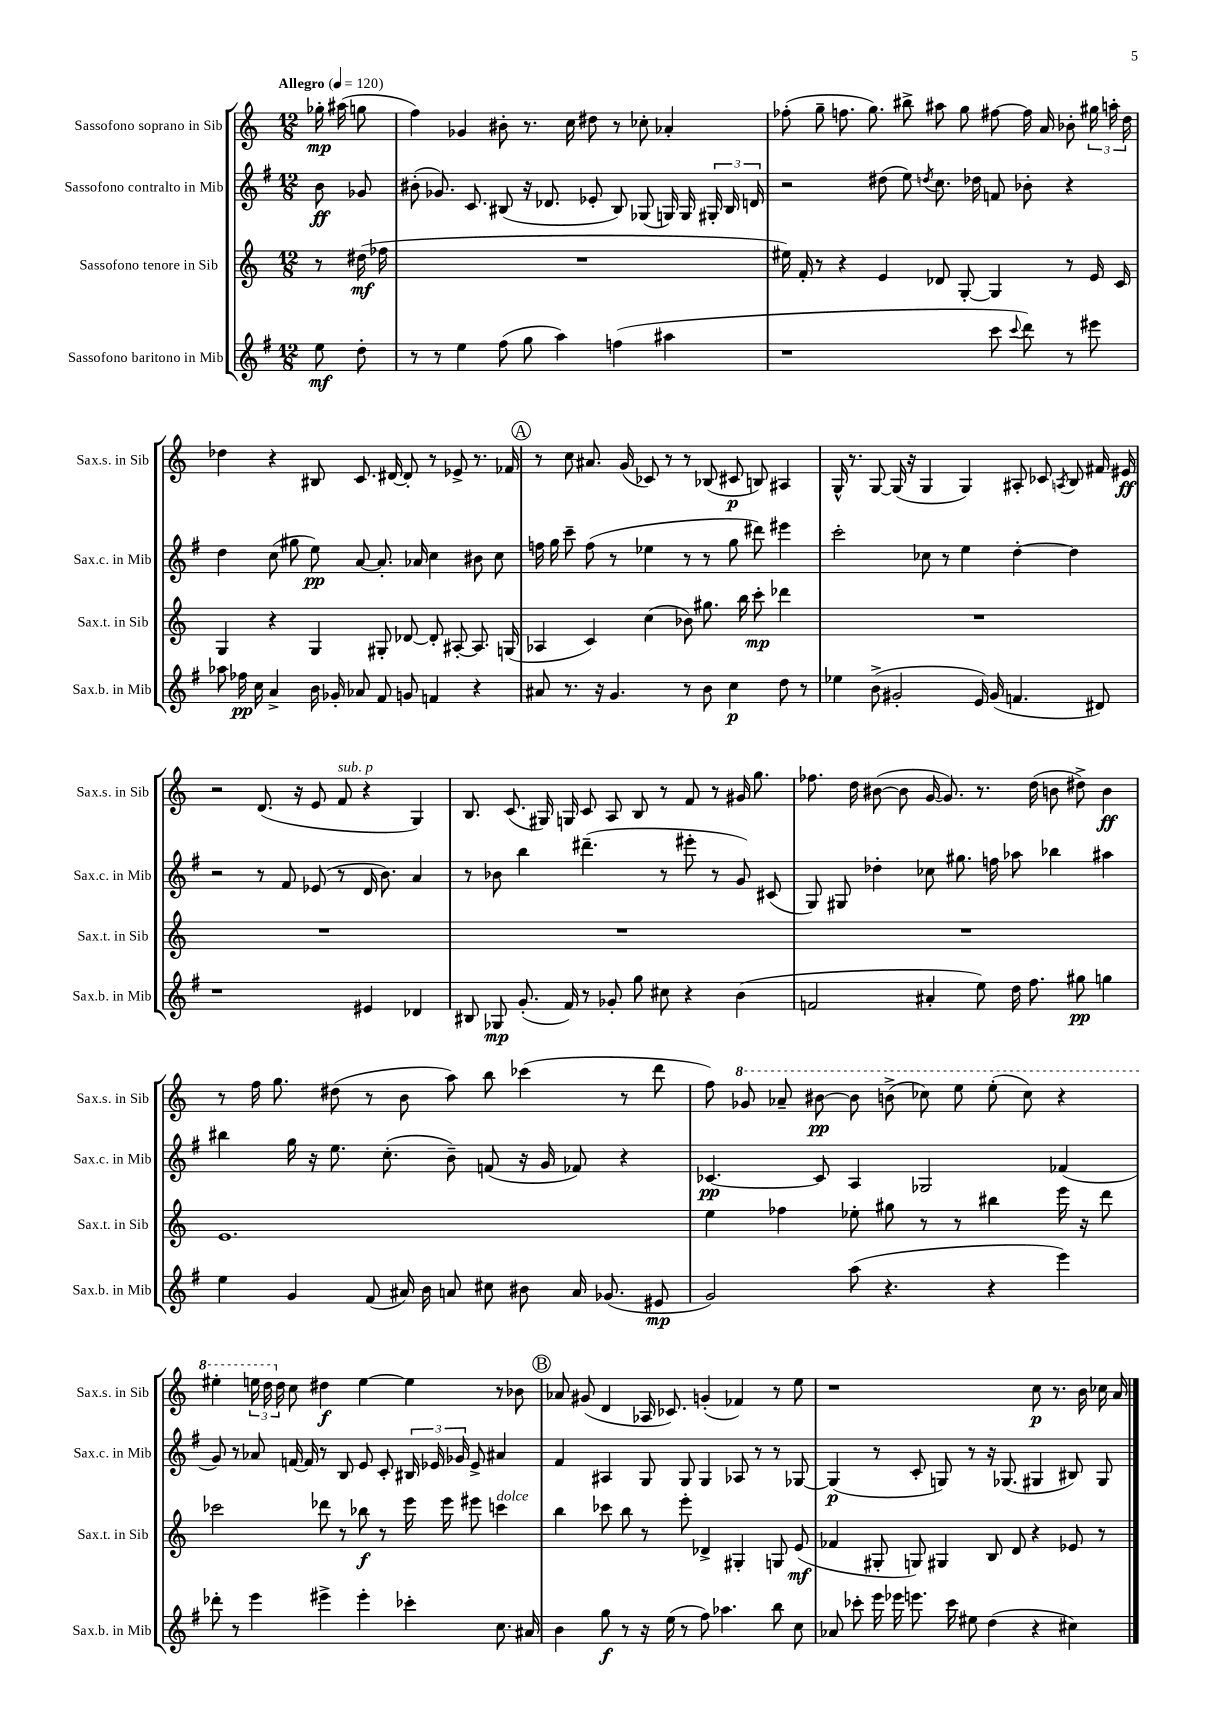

**kern	**dynam	**kern	**dynam	**kern	**dynam	**kern	**dynam
*part4	*part4	*part3	*part3	*part2	*part2	*part1	*part1
*staff4	*staff4	*staff3	*staff3	*staff2	*staff2	*staff1	*staff1
*I"Sassofono baritono in Mib	*	*I"Sassofono tenore in Sib	*	*I"Sassofono contralto in Mib	*	*I"Sassofono soprano in Sib	*
*I'Sax.b. in Mib	*	*I'Sax.t. in Sib	*	*I'Sax.c. in Mib	*	*I'Sax.s. in Sib	*
*clefG2	*	*clefG2	*	*clefG2	*	*clefG2	*
*k[f#]	*	*k[]	*	*k[f#]	*	*k[]	*
*M12/8	*	*M12/8	*	*M12/8	*	*M12/8	*
*MM120	*	*MM120	*	*MM120	*	*MM120	*
=	=	=	=	=	=	=	=
!	!	!	!	!	!	!LO:TX:a:B:t=Allegro	!
8ee\	mf	8r	.	8b\	ff	16gg-X'\	mp
.	.	.	.	.	.	(16aa#X\	.
8dd'\	.	(16dd#X\	mf	8g-X/	.	8ggn\	.
.	.	16ff-X\	.	.	.	.	.
=1	=1	=1	=1	=1	=1	=1	=1
8r	.	1.r	.	(8b#X'\	.	4ff\)	.
8r	.	.	.	8.g-X/)	.	.	.
4ee\	.	.	.	.	.	4g-X/	.
.	.	.	.	8.c/	.	.	.
(8ff#\	.	.	.	(8B#X/	.	8b#X'\	.
8gg\	.	.	.	16r	.	8.r	.
.	.	.	.	8.d-X/	.	.	.
4aa\)	.	.	.	.	.	.	.
.	.	.	.	.	.	16cc\	.
.	.	.	.	8e-X'/	.	8dd#X\	.
(4ffn\	.	.	.	8B#/)	.	8r	.
.	.	.	.	(8G-X/	.	8cc-X'\	.
4aa#X\	.	.	.	16Gn/)	.	4a-X'/	.
.	.	.	.	16G/	.	.	.
.	.	.	.	24G#X'/	.	.	.
.	.	.	.	24B#/	.	.	.
.	.	.	.	24dn/	.	.	.
=2	=2	=2	=2	=2	=2	=2	=2
1r	.	16ee#X\)	.	2r	.	(8ff-X'\	.
.	.	16f'/	.	.	.	.	.
.	.	8r	.	.	.	8gg~\	.
.	.	4r	.	.	.	8.ffn\	.
.	.	.	.	.	.	8.gg\)	.
.	.	4e/	.	(8dd#X\	.	.	.
.	.	.	.	8ee\)	.	8bb#X^\	.
.	.	.	.	8qddn/	.	.	.
.	.	8d-X/	.	8.cc\	.	8aa#X\	.
.	.	[8G'/	.	.	.	8gg\	.
.	.	.	.	16dd-X\	.	.	.
8ccc\	.	4G/]	.	8fn/	.	[8ff#X\	.
8qqccc/	.	.	.	.	.	.	.
8ddd\)	.	.	.	8b-X'\	.	16ff#\]	.
.	.	.	.	.	.	16a/	.
8r	.	8r	.	4r	.	8b-X'\	.
8eee#X\	.	16e/	.	.	.	24gg#X\	.
.	.	.	.	.	.	24aan'\	.
.	.	16c/	.	.	.	.	.
.	.	.	.	.	.	24dd\	.
!!LO:LB:g=z
=3	=3	=3	=3	=3	=3	=3	=3
8aa-X\	.	4G/	.	4dd\	.	4dd-X\	.
16ff-X\	pp	.	.	.	.	.	.
16cc\	.	.	.	.	.	.	.
4a^/	.	4r	.	(8cc\	.	4r	.
.	.	.	.	8gg#X\	.	.	.
16b\	.	4G/	.	8ee\)	pp	8B#X/	.
16g-X'/	.	.	.	.	.	.	.
8a-X/	.	.	.	[8a/	.	8.c/	.
8f#/	.	8G#X'/	.	8.a'/]	.	.	.
.	.	.	.	.	.	[16d#X/	.
8gn/	.	[8d-X/	.	.	.	8d#'/]	.
.	.	.	.	16a-X/	.	.	.
4fn/	.	8d-'/]	.	4cc\	.	8r	.
.	.	[8A#X'/	.	.	.	8e-X^/	.
4r	.	8.A#/]	.	8b#X\	.	8.r	.
.	.	.	.	8cc\	.	.	.
.	.	(16Gn/	.	.	.	16f-X/	.
!!LO:REH:place=s1:t=A
=4	=4	=4	=4	=4	=4	=4	=4
8a#X/	.	4A-X/	.	16ffn\	.	8r	.
.	.	.	.	16gg\	.	.	.
8.r	.	.	.	8ccc~\	.	8cc\	.
.	.	4c/)	.	(8ff\	.	8.a#X/	.
16r	.	.	.	.	.	.	.
4.g/	.	.	.	8r	.	.	.
.	.	.	.	.	.	(16g/	.
.	.	(4cc\	.	4ee-X\	.	8c-X/)	.
.	.	.	.	.	.	8r	.
8r	.	8b-X\)	.	8r	.	8r	.
8b\	.	8.gg#X\	.	8r	.	(8B-X/	.
4cc\	p	.	.	8gg\	.	8c#X/	p
.	.	16bb\	.	.	.	.	.
.	.	8ccc'\	mp	8ddd#X\)	.	8Bn/)	.
8dd\	.	4ddd-X\	.	4eee#X\	.	4A#X/	.
8r	.	.	.	.	.	.	.
=5	=5	=5	=5	=5	=5	=5	=5
4ee-X\	.	1.r	.	2ccc'\	.	16G^^/	.
.	.	.	.	.	.	8.r	.
(8b^\	.	.	.	.	.	[8G/	.
2g#X'/	.	.	.	.	.	(16G/]	.
.	.	.	.	.	.	16r	.
.	.	.	.	8cc-X\	.	4G/	.
.	.	.	.	8r	.	.	.
.	.	.	.	4ee\	.	4G/)	.
16e/)	.	.	.	.	.	.	.
(16g#/	.	.	.	.	.	.	.
4.fn/	.	.	.	[4dd'\	.	8A#X'/	.
.	.	.	.	.	.	8c-X/	.
.	.	.	.	.	.	8qAn/	.
.	.	.	.	4dd\]	.	8B/	.
8d#X/)	.	.	.	.	.	16f#X/	.
.	.	.	.	.	.	16e#X/	ff
!!LO:LB:g=z
=6	=6	=6	=6	=6	=6	=6	=6
1r	.	1.r	.	2r	.	2r	.
.	.	.	.	8r	.	(8.d/	.
.	.	.	.	8f#/	.	.	.
.	.	.	.	.	.	16r	.
.	.	.	.	(8e-X/	.	8e/	.
!	!	!	!	!	!	!LO:TX:a:i:t=sub. p	!
.	.	.	.	8r	.	8f/	.
4e#X/	.	.	.	16d/	.	4r	.
.	.	.	.	8.b\)	.	.	.
4d-X/	.	.	.	4a/	.	4G/)	.
=7	=7	=7	=7	=7	=7	=7	=7
8B#X/	.	1.r	.	8r	.	8.B/	.
8G-X/	mp	.	.	8b-X\	.	.	.
.	.	.	.	.	.	(8.c/	.
(8.g'/	.	.	.	4bb\	.	.	.
.	.	.	.	.	.	16G#X/)	.
16f#/)	.	.	.	.	.	16Gn/	.
8r	.	.	.	(4.ddd#X~\	.	8c/	.
8g-X'/	.	.	.	.	.	8A/	.
8gg\	.	.	.	.	.	8B/	.
8cc#X\	.	.	.	8r	.	8r	.
4r	.	.	.	8eee#X'\	.	8f/	.
.	.	.	.	8r	.	8r	.
(4b\	.	.	.	8g/)	.	16g#X/	.
.	.	.	.	.	.	8.gg\	.
.	.	.	.	(8c#X/	.	.	.
=8	=8	=8	=8	=8	=8	=8	=8
2fn/	.	1.r	.	8G/)	.	8.ff-X\	.
.	.	.	.	8G#X/	.	.	.
.	.	.	.	.	.	16dd\	.
.	.	.	.	4dd-X'\	.	([8b#X\	.
.	.	.	.	.	.	8b#\]	.
4a#X'/	.	.	.	8cc-X\	.	[16g/	.
.	.	.	.	.	.	8.g/])	.
.	.	.	.	8.gg#X\	.	.	.
8ee\)	.	.	.	.	.	8.r	.
.	.	.	.	16ffn\	.	.	.
16dd\	.	.	.	8aa-X\	.	.	.
8.ff#\	.	.	.	.	.	(16dd\	.
.	.	.	.	4bb-X\	.	8bn\	.
8gg#X\	pp	.	.	.	.	8dd#X^\)	.
4ggn\	.	.	.	4aa#X\	.	4b\	ff
!!LO:LB:g=z
=9	=9	=9	=9	=9	=9	=9	=9
4ee\	.	1.e	.	4bb#X\	.	8r	.
.	.	.	.	.	.	16ff\	.
.	.	.	.	.	.	8.gg\	.
4g/	.	.	.	16gg\	.	.	.
.	.	.	.	16r	.	.	.
.	.	.	.	8.ee\	.	(8dd#X\	.
(8f#/	.	.	.	.	.	8r	.
.	.	.	.	(8.cc'\	.	.	.
16a#X/)	.	.	.	.	.	8b\	.
16b\	.	.	.	.	.	.	.
8an/	.	.	.	8b~\)	.	8aa\)	.
8cc#X\	.	.	.	(8fn/	.	8bb\	.
8b#X\	.	.	.	16r	.	(4ccc-X\	.
.	.	.	.	16g/	.	.	.
16a/	.	.	.	8f-X/)	.	.	.
(8.g-X/	.	.	.	.	.	.	.
.	.	.	.	4r	.	8r	.
8e#X/	mp	.	.	.	.	8ddd\	.
=10	=10	=10	=10	=10	=10	=10	=10
2g/)	.	4ee\	.	[4.c-X/	pp	8ff\)	.
*	*	*	*	*	*	*8va	*
.	.	.	.	.	.	8gg-X/	.
.	.	4ff-X\	.	.	.	8aa-X~/	.
.	.	.	.	8c-/]	.	[8bb#X\	pp
(8aa\	.	8ee-X'\	.	4A/	.	8bb#\]	.
4.r	.	8gg#X\	.	.	.	(8bbn^\	.
.	.	8r	.	2G-X/	.	8ccc-X\)	.
.	.	8r	.	.	.	8eee\	.
4r	.	4bb#X\	.	.	.	(8eee'\	.
.	.	.	.	.	.	8ccc-\)	.
4eee\)	.	16eee\	.	(4f-X/	.	4r	.
.	.	16r	.	.	.	.	.
.	.	8ddd\	.	.	.	.	.
!!LO:LB:g=z
=11	=11	=11	=11	=11	=11	=11	=11
8ddd-X'\	.	2ccc-X\	.	8g/)	.	4eee#X'\	.
8r	.	.	.	8r	.	.	.
4eee\	.	.	.	8a-X/	.	24eeen\	.
.	.	.	.	.	.	24ddd\	.
*	*	*	*	*	*	*X8va	*
.	.	.	.	.	.	24dd\	.
.	.	.	.	[16fn/	.	8cc\	.
.	.	.	.	16f/]	.	.	.
4eee#X^\	.	8ddd-X\	.	8r	.	4dd#X\	f
.	.	8r	.	8B/	.	.	.
4eee#'\	.	8bb-X\	f	8e/	.	[4ee\	.
.	.	8r	.	8c'/	.	.	.
4ccc-X'\	.	16eee\	.	24B#X/	.	4ee\]	.
.	.	.	.	24e-X/	.	.	.
.	.	16eee\	.	.	.	.	.
.	.	.	.	24g-X/	.	.	.
.	.	8eee#X\	.	8e-^/	.	.	.
!	!	!LO:TX:a:i:t=dolce	!	!	!	!	!
8.cc\	.	4cccn\	.	4a#X/	.	8r	.
.	.	.	.	.	.	8b-X\	.
16a#X/	.	.	.	.	.	.	.
!!LO:REH:place=s1:t=B
=12	=12	=12	=12	=12	=12	=12	=12
4b\	.	4bb\	.	4f#/	.	8a-X/	.
.	.	.	.	.	.	(8g#X/	.
8gg\	f	8ccc-X\	.	4A#X/	.	4d/	.
8r	.	8bb\	.	.	.	.	.
16r	.	8r	.	8G/	.	16A-X/	.
(16ee\	.	.	.	.	.	8.c-X/)	.
8r	.	8eee'\	.	8G/	.	.	.
8ff#\)	.	4d-X^/	.	4G/	.	(4gn'/	.
4.aa-X\	.	.	.	.	.	.	.
.	.	4G#X'/	.	8A-X/	.	4f-X/)	.
.	.	.	.	8r	.	.	.
8bb\	.	8Gn/	.	8r	.	8r	.
8cc\	.	(8e/	mf	[8G-X/	.	8ee\	.
=13	=13	=13	=13	=13	=13	=13	=13
8a-X/	.	4f-X/	.	(4G-/]	p	1r	.
8ccc-X'\	.	.	.	.	.	.	.
16eee\	.	8G#X'/	.	8r	.	.	.
16eee-X\	.	.	.	.	.	.	.
8.eeen\	.	8Gn/)	.	8c'/	.	.	.
.	.	4G#X/	.	8Gn/)	.	.	.
16ccc-\	.	.	.	.	.	.	.
8ee#X\	.	.	.	8r	.	.	.
(4dd\	.	8B/	.	16r	.	.	.
.	.	.	.	(8.G-X/	.	.	.
.	.	8d/	.	.	.	.	.
4r	.	4r	.	4G#X/	.	8cc\	p
.	.	.	.	.	.	8.r	.
4cc#X\)	.	8e-X/	.	8B#X/)	.	.	.
.	.	.	.	.	.	16b\	.
.	.	8r	.	8G#/	.	16cc-X\	.
.	.	.	.	.	.	16a/	.
==	==	==	==	==	==	==	==
*-	*-	*-	*-	*-	*-	*-	*-
